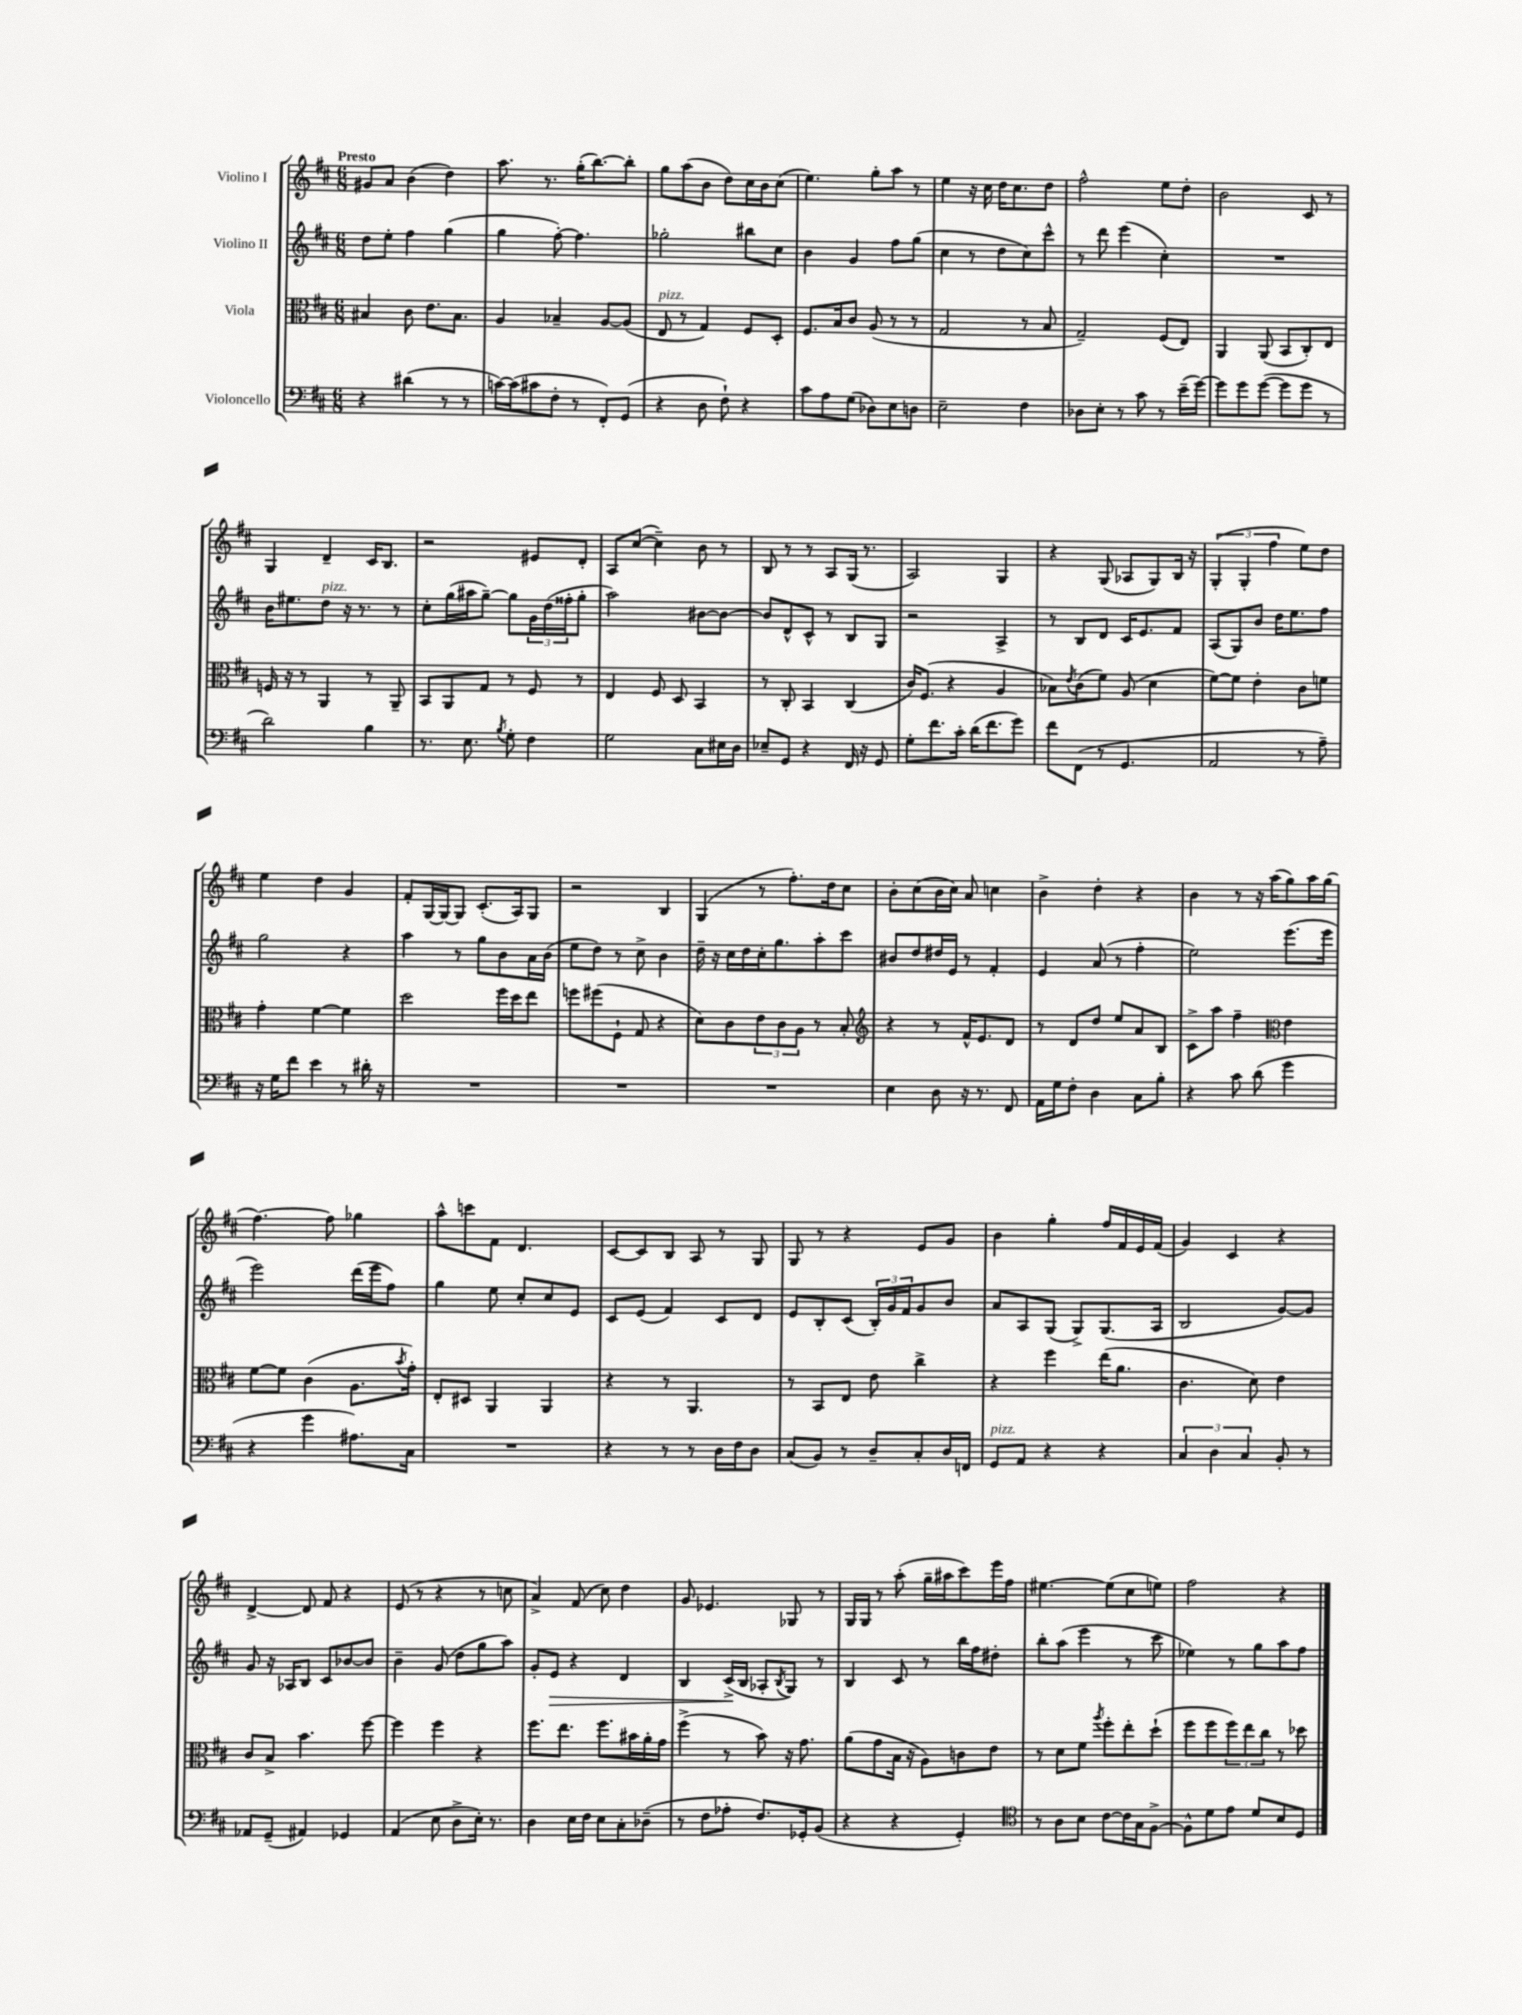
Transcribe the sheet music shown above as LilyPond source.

<<
\new StaffGroup <<
\new Staff = "s0" \with { instrumentName = "Violino I" } {
    \clef treble \key d \major \numericTimeSignature \time 6/8 \tempo "Presto"
    gis'8 a'8 b'4( d''4) |
    a''8. r8. g''16-.( b''8.~) b''8-. |
    g''8 a''8( b'8 d''8) cis''16 b'16 cis''8( |
    e''4.) g''8-. a''8 r8 |
    e''4 r16 cis''16 d''16 cis''8. d''8 |
    fis''2-^ e''8 d''8-. |
    b'2 cis'8 r8 |
    g4 d'4-- cis'16 b8. |
    r2 eis'8 d'8-. |
    a8 cis''8~( cis''4--) b'8 r8 |
    b8 r8 r8 a8 g16( r8. |
    a2) g4 |
    r4 g8( aes8 g8) b16 r16 |
    \tuplet 3/2 { g4-.( g4-. fis''4 } e''8) d''8 |
    e''4 d''4 g'4 |
    fis'8-. g16~ g16~ g8 cis'8.-.( a16) g8 |
    r2 b4 |
    g4( r8 fis''8.-.) d''16 cis''8 |
    b'8-. cis''8( b'16 cis''16) a'8 c''4 |
    b'4-> d''4-. r4 |
    b'4 r8 r16 a''16( g''8) a''16 g''16( |
    fis''4.~) fis''8 ges''4 |
    a''8-^ c'''8 fis'8 d'4. |
    cis'8~ cis'8 b8 a8 r8 g8 |
    g8 r8 r4 e'8 g'8 |
    b'4 g''4-. fis''16 fis'16 e'16 fis'16( |
    g'4) cis'4 r4 |
    d'4~-> d'8 fis'8 r4 |
    e'8( r8 r4 r8 c''8 |
    a'4->) fis'8( cis''8) d''4 |
    g'8 ees'4. ges8 r8 |
    g16 g16 r8 a''8-.( g''16-- ais''16 cis'''8) e'''16 fis''16 |
    eis''4.~ eis''8( cis''8 e''8) |
    fis''2 r4 \bar "|." |
}
\new Staff = "s1" \with { instrumentName = "Violino II" } {
    \clef treble \key d \major \numericTimeSignature \time 6/8
    d''8 e''8-. fis''4 g''4( |
    g''4 fis''8~-.) fis''4. |
    ges''2-. bis''8 cis''8 |
    b'4 g'4 fis''8 g''8( |
    cis''4 r8 d''8 cis''8) cis'''8-^ |
    r8 d'''8 e'''4( cis''4-.) |
    R2. |
    b'16 eis''8. d''8^\markup { \italic "pizz." } r16 r8. r8 |
    cis''8-. g''16( ais''16 g''8~--) g''8 \tuplet 3/2 { g'16 d''16( fisis''16-. } g''8-. |
    a''2) bis'8~ bis'8~ |
    bis'8 d'8-^ cis'8-^ r8 b8 g8 |
    r2 a4-> |
    r8 b8 d'8 cis'16 e'8. fis'8 |
    a8( g8) b'8 d''16 e''8. fis''8 |
    g''2 r4 |
    a''4 r8 g''8 b'8 a'16 b'16( |
    e''8 d''8) r8 cis''8-> b'4 |
    d''16-- r16 cis''16 d''16 cis''16-. g''8. a''8-. cis'''8 |
    bis'8 d''8 dis''16 e'16 r8 fis'4-. |
    e'4 a'8( r8 fis''4-. |
    e''2) e'''8.( e'''16 |
    e'''2) d'''16( e'''16 fis''8) |
    g''4 e''8 cis''8-. cis''8 e'8 |
    cis'8 e'8( fis'4) cis'8 d'8 |
    e'8 b8-. cis'8( \tuplet 3/2 { b16-.) g'16 fis'16 } g'8 b'8 |
    a'8 a8 g8( g8->) g8.( a16 |
    b2 g'8~) g'8 |
    g'8 r16 aes16 b8 cis'8 bes'8~ bes'8 |
    b'4-- g'8( d''8 g''8 a''8) |
    g'8-. e'8\> r4 d'4 |
    b4 cis'16->\!( b16 aes8-. \acciaccatura { b8 } g8) r8 |
    b4 cis'8 r8 b''16 fis''16 dis''8-. |
    b''8-. a''8( e'''4 r8 cis'''8 |
    ees''4) r8 g''8 a''8 fis''8 \bar "|." |
}
\new Staff = "s2" \with { instrumentName = "Viola" } {
    \clef alto \key d \major \numericTimeSignature \time 6/8
    bis4 cis'8 e'8. bis8. |
    a4 bes4-- a8~ a8( |
    e8^\markup { \italic "pizz." } r8 g4) fis8 d8-. |
    fis8. b16 cis'8 a8( r8 r8 |
    g2 r8 b8 |
    g2--) fis8( e8) |
    a,4 a,8( b,8 cis8-.) e8 |
    f16 r16 r8 a,4 r8 a,8-- |
    b,8 a,8 g8 r8 fis8 r8 |
    e4 fis8 d8 b,4 |
    r8 cis8-. b,4 cis4( |
    cis'16) fis8.( r4 a4 |
    bes8) \acciaccatura { e'8 } cis'8( fis'8) a8( d'4 |
    fis'8~) fis'8 e'4-. cis'8 f'8 |
    g'4-. fis'4~ fis'4 |
    d''2 fis''16 d''16 e''8 |
    f''8 fis''8( fis8-! g8 r4 |
    d'8) cis'8 \tuplet 3/2 { e'8 cis'8 a8 } r8 b8-. |
    \clef treble r4 r8 fis'16-^ e'8. d'8 |
    r8 d'8 d''8 e''8 a'8 b8 |
    cis'8-> a''8 fis''4-- \clef alto e'4 |
    fis'8~ fis'8 cis'4( a8. \acciaccatura { b'8 } g'16-.) |
    e8-. dis8 a,4 a,4 |
    r4 r8 a,4. |
    r8 b,8 e8 e'8 cis''4-> |
    r4 fis''4 e''16( a'8. |
    cis'4. d'8) e'4 |
    cis'8 b8-> b'4. fis''8~ |
    fis''4 fis''4 r4 |
    fis''8. e''8. fis''8. bis'16 a'16-. g'16 |
    fis''4->( r8 b'8) r16 g'8. |
    a'8( g'8 b16 r16 a8) c'8 e'8 |
    r8 d'8 fis'8 \acciaccatura { a''8 } fis''8-. e''8-. d''8-!( |
    fis''8 fis''8 \tuplet 3/2 { fis''8) e''8 cis''8 } r8 des''8 \bar "|." |
}
\new Staff = "s3" \with { instrumentName = "Violoncello" } {
    \clef bass \key d \major \numericTimeSignature \time 6/8
    r4 dis'4( r8 r8 |
    c'16~) c'16( cis'8 fis8-. r8 fis,8-.) g,8( |
    r4 d8 fis8-!) r4 |
    cis'8 a8 g8( des8) e8 d8 |
    e2-- fis4 |
    des8 e8-. r8 cis'8 r8 e'16--( g'16~) |
    g'8 g'8 g'8~( g'8 g'8 r8 |
    d'2) b4 |
    r8. e8. \acciaccatura { b8 } g8-. fis4 |
    g2 cis8 eis16 d16 |
    ees8-- g,8 r4 fis,16 r16 g,8 |
    g8-. fis'8. cis'16-. d'16( fis'8. g'8) |
    fis'8 fis,8( r8 g,4. |
    a,2 r8 a8--) |
    r16 g16 fis'8 e'4 r8 dis'16-. r16 |
    R2. |
    R2. |
    R2. |
    e4 d8 r16 r8. fis,8 |
    a,16 g16 fis8-. d4 cis8 b8-. |
    r4 cis'8 d'8( g'4 |
    r4 g'4 ais8.) cis16 |
    R2. |
    r4 r8 r8 d16 fis16 d8 |
    cis8( b,8) r8 d8-- cis8-. d16 f,16 |
    g,8^\markup { \italic "pizz." } a,8 r4 r4 |
    \tuplet 3/2 { cis4 d4 cis4 } b,8-. r8 |
    aes,8 g,8--( ais,4) ges,4 |
    a,4( e8 d8-> e16-.) r8. |
    d4 e16 fis16 e8 cis8-. des8--( |
    r8 fis8 aes8-. fis8.) ges,16-. b,8( |
    r4 r4 g,4-.) |
    \clef tenor r8 a8 b8 cis'8~ cis'16 g16 fis8~-> |
    fis8-^ d'8 e'8 d'8 b8 d8 \bar "|." |
}
>>
>>
\layout { \context { \Score \remove "Bar_number_engraver" } }
